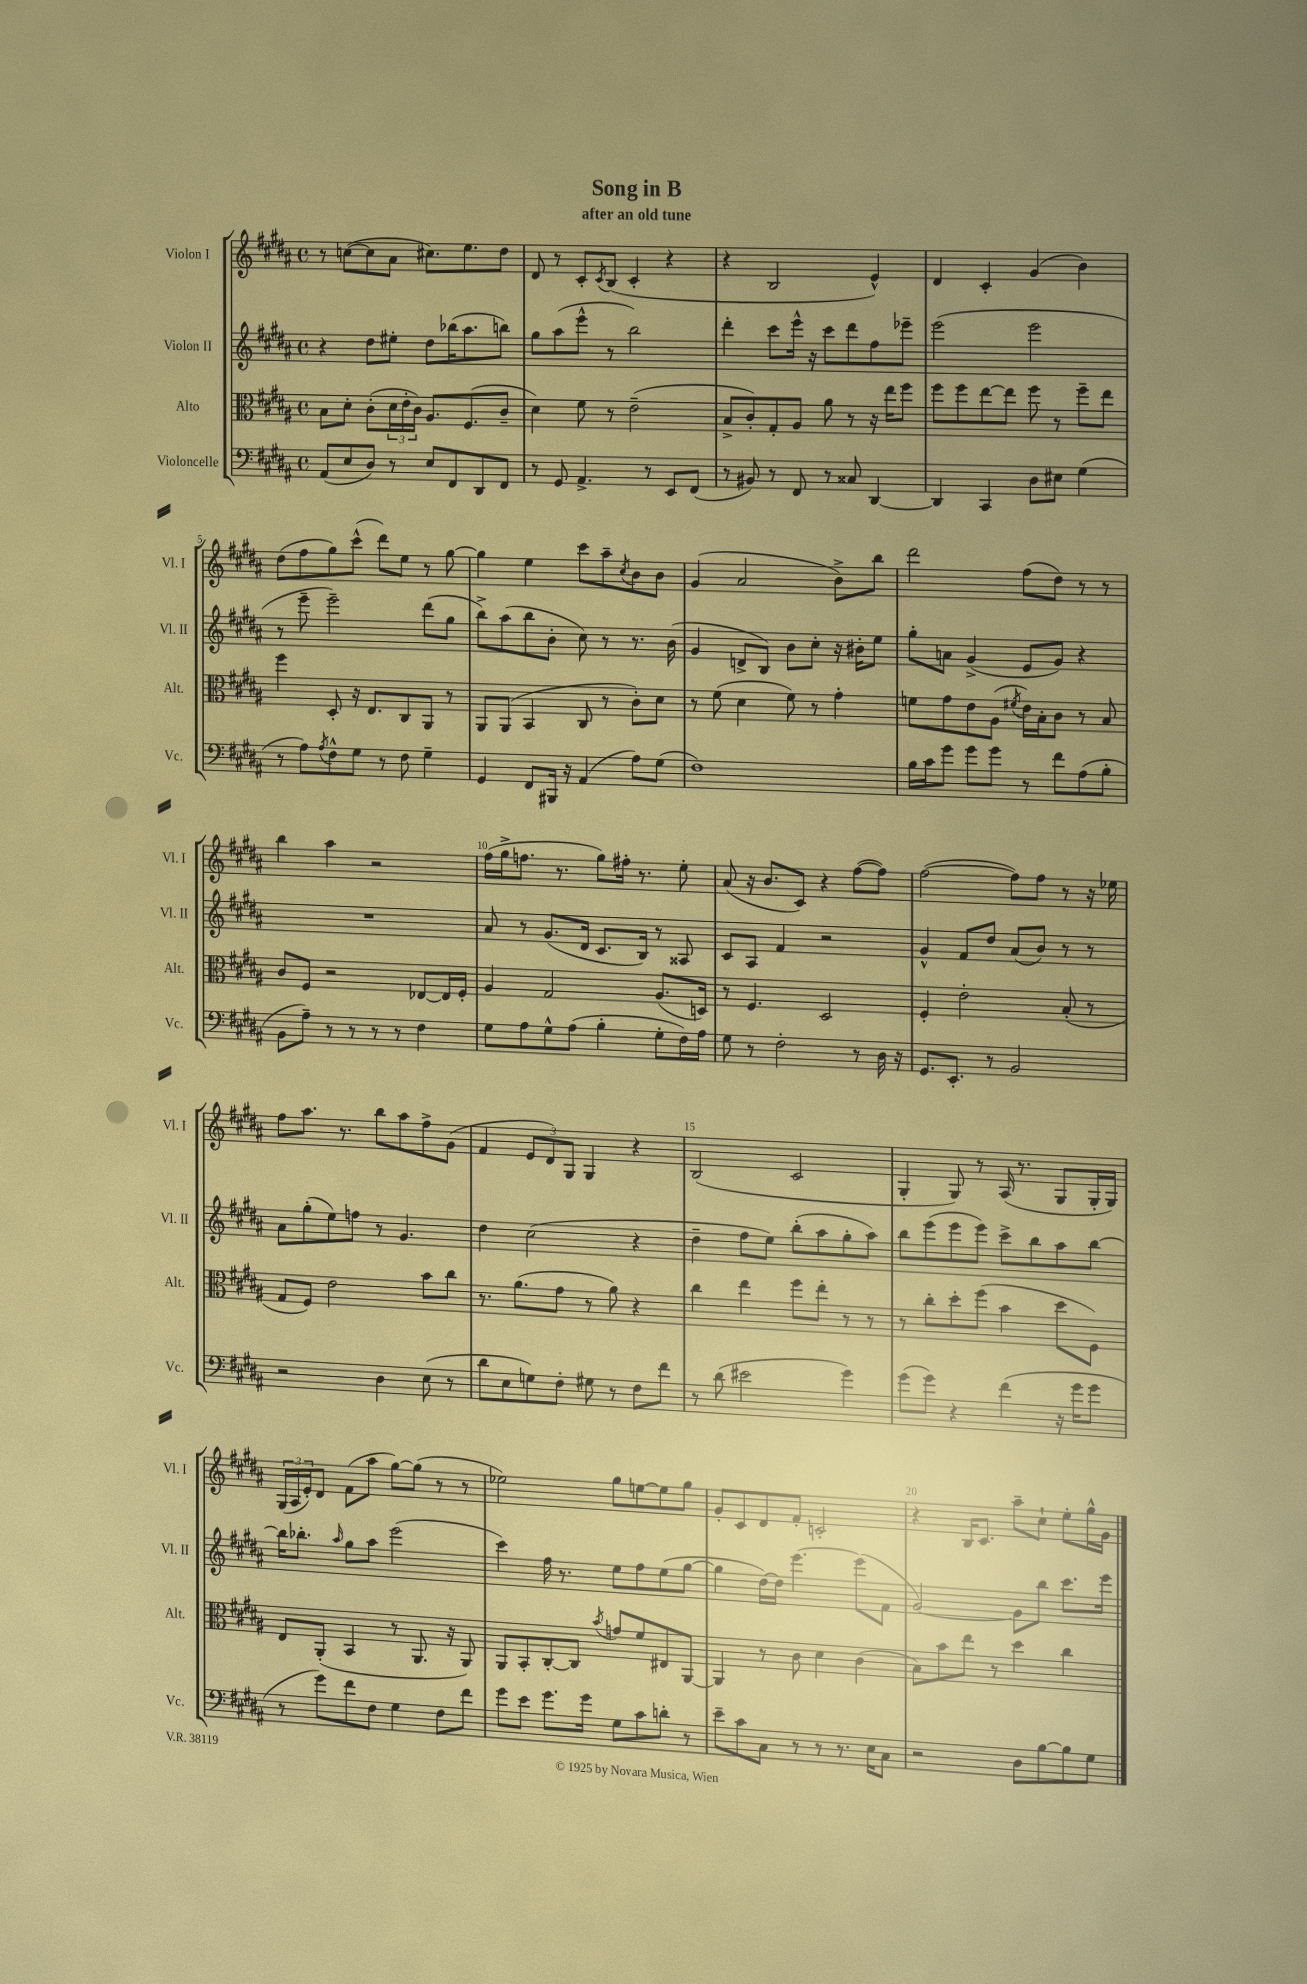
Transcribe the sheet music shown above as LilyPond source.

\header { title = "Song in B" subtitle = "after an old tune" }
<<
\new StaffGroup <<
\new Staff = "s0" \with { instrumentName = "Violon I" shortInstrumentName = "Vl. I" } {
    \clef treble \key b \major \defaultTimeSignature \time 4/4
    r8 c''8~( c''8 ais'8 cis''8.) e''8. dis''8 |
    dis'8 r8 cis'8-. \acciaccatura { cis'8 } b8( cis'4-. r4 |
    r4 b2 e'4-^) |
    dis'4 cis'4-. gis'4( b'4) |
    dis''8( fis''8 gis''8) cis'''8-^( dis'''8) e''8 r8 gis''8~ |
    gis''4 e''4 cis'''8 ais''8-- \acciaccatura { cis''8 } b'8 b'8 |
    gis'4( ais'2 b'8->) b''8 |
    dis'''2 fis''8( dis''8) r8 r8 |
    b''4 ais''4 r2 |
    fis''16( gis''16-> f''8. r8. gis''8) fis''16-. r8. e''8-. |
    ais'8( r16 b'8. cis'8) r4 fis''8~( fis''8) |
    fis''2~( fis''8) fis''8 r8 r16 ees''16 |
    fis''8 ais''8. r8. b''8 ais''8 fis''8-> gis'8( |
    fis'4 \tuplet 3/2 { e'8 dis'8) gis8 } gis4 r4 |
    b2( cis'2 |
    gis4-. gis8) r8 ais16( r8. gis8 gis16-. gis16) |
    \tuplet 3/2 { gis16( ais16 e'16-.) } dis'8 fis'8( ais''8 gis''8~) gis''8( r8 r8 |
    ees''2) gis''8 e''8~ e''8 gis''8 |
    gis'8-. cis'8 dis'8 fis'8-. c'2-. |
    r4 b16 cis'8. ais''8-- cis''8-! e''8-. gis''16-^ gis'16 \bar "|." |
}
\new Staff = "s1" \with { instrumentName = "Violon II" shortInstrumentName = "Vl. II" } {
    \clef treble \key b \major \defaultTimeSignature \time 4/4
    r4 dis''8 eis''8-. dis''8 bes''16( ais''8. b''8) |
    gis''8 ais''8( e'''8-^ r8 b''2) |
    dis'''4-. cis'''8 e'''16-^ r16 cis'''8 dis'''8 fis''8 ees'''8-- |
    e'''2( e'''2 |
    r8 e'''8-- e'''2--) dis'''8( gis''8 |
    b''8->) ais''8( b''8 b'8-. cis''8) r8 r8. b'16( |
    gis'4 d'8-> b8) b'8 cis''8-. r16 bis'16-. e''8 |
    gis''8-. a'8 gis'4->( e'8 gis'8) r4 |
    R1 |
    ais'8 r8 gis'8.( dis'16 cis'8. b16) r8 aisis8 |
    cis'8 ais8 fis'4 r2 |
    gis'4-^ fis'8 dis''8 ais'8( b'8) r8 r8 |
    ais'8 gis''8-.( e''8) f''8 r8 gis'4. |
    dis''4 cis''2( r4 |
    dis''4-- fis''8 e''8) b''8-.( ais''8 gis''8-. ais''8) |
    b''8 e'''8( e'''8 e'''8) cis'''8-> b''8 ais''8 b''8~ |
    b''16 bes''8.-. \grace { ais''16 } gis''8 ais''8 e'''2( |
    cis'''4) fis''16 r8. e''8 fis''8 e''8( gis''8~ |
    gis''4 dis''16~) dis''16 e'''4.~ e'''8( fis'8 |
    gis'2~) gis'8 b''8 cis'''8. e'''16 \bar "|." |
}
\new Staff = "s2" \with { instrumentName = "Alto" shortInstrumentName = "Alt." } {
    \clef alto \key b \major \defaultTimeSignature \time 4/4
    b8 dis'8-. cis'8-.( \tuplet 3/2 { dis'16 e'16-. cis'16) } ais8. fis8.( cis'8-- |
    dis'4) fis'8 r8 e'2--( |
    b8-> cis'8-.) gis8-. ais8 ais'8 r8 r16 e''16 fis''8 |
    fis''8 fis''8 e''8~ e''8 fis''8 r8 fis''8-- e''8 |
    fis''4 dis8-. r16 e8. cis8 ais,8 r8 |
    ais,8 ais,8( b,4 cis8 r8 cis'8-.) dis'8 |
    r8 fis'8( dis'4 fis'8) r8 gis'4-. |
    f'8 gis'8 e'8 ais8( \acciaccatura { fis'8 } e'16) b16-. cis'8 r8 b8 |
    cis'8 fis8 r2 ees8~ ees16 fis16-. |
    ais4 gis2 ais8.( d16) |
    r8 fis4. dis2 |
    fis4-. e'2-. b8-.( r8 |
    gis8 fis8) e'2 b'8 cis''8 |
    r8. ais'8.( gis'8 r8 ais'8) r4 |
    cis''4 e''4 fis''8 e''8-. r8 r8 |
    r8 cis''8-. dis''8-. fis''8( b'4 dis''8 fis8) |
    e8 ais,8-.( b,4 r8 ais,8. r16 ais,8) |
    ais,8 b,8-. cis8~-. cis8 \acciaccatura { b'8 } g'8 fis'8 eis8 ais,8~ |
    ais,4 r8 cis'8 dis'4 cis'4( |
    b8) b'8 e''8 r8 dis''4 cis''4 \bar "|." |
}
\new Staff = "s3" \with { instrumentName = "Violoncelle" shortInstrumentName = "Vc." } {
    \clef bass \key b \major \defaultTimeSignature \time 4/4
    ais,8( e8 dis8) r8 e8 fis,8 dis,8 fis,8 |
    r8 gis,8 ais,4.-> r8 e,8 fis,8( |
    r8 bis,8) r8 fis,8 r8 cisis8 dis,4~ |
    dis,4 cis,4 dis8 eis8 gis4( |
    r8 ais8) \acciaccatura { ais8 } fis8-^ gis8 r8 fis8 gis4-- |
    gis,4 fis,8 bis,,16 r16 ais,4( ais8) gis8( |
    fis1) |
    b16 cis'16 gis'8 gis'8 gis'8 r8 fis'8 ais8( b8-. |
    b,8 ais8--) r8 r8 r8 r8 fis4 |
    gis8 ais8 gis8-^ ais8( b4-. gis8-. fis16) ais16 |
    gis8 r8 fis2-. r8 dis16 r16 |
    gis,8. e,8.-. r8 b,2 |
    r2 dis4 e8( r8 |
    dis'8 e8 g8) fis8-. gis8 r8 fis8 fis'8 |
    r8 dis'8( eis'2 gis'4) |
    gis'8( gis'8) r4 fis'4( r16 gis'16 gis'8 |
    r8 gis'8) fis'8 fis8 gis4 fis8 fis'8 |
    gis'8 e'8 gis'8. gis'16 gis8 cis'8 d'8-. r8 |
    e'8-- cis'8 cis8 r8 r8 r8. e16 cis8 |
    r2 dis8 b8~ b8 gis8 \bar "|." |
}
>>
>>
\layout { \context { \Score \override BarNumber.break-visibility = ##(#f #t #t) barNumberVisibility = #(every-nth-bar-number-visible 5) } }
